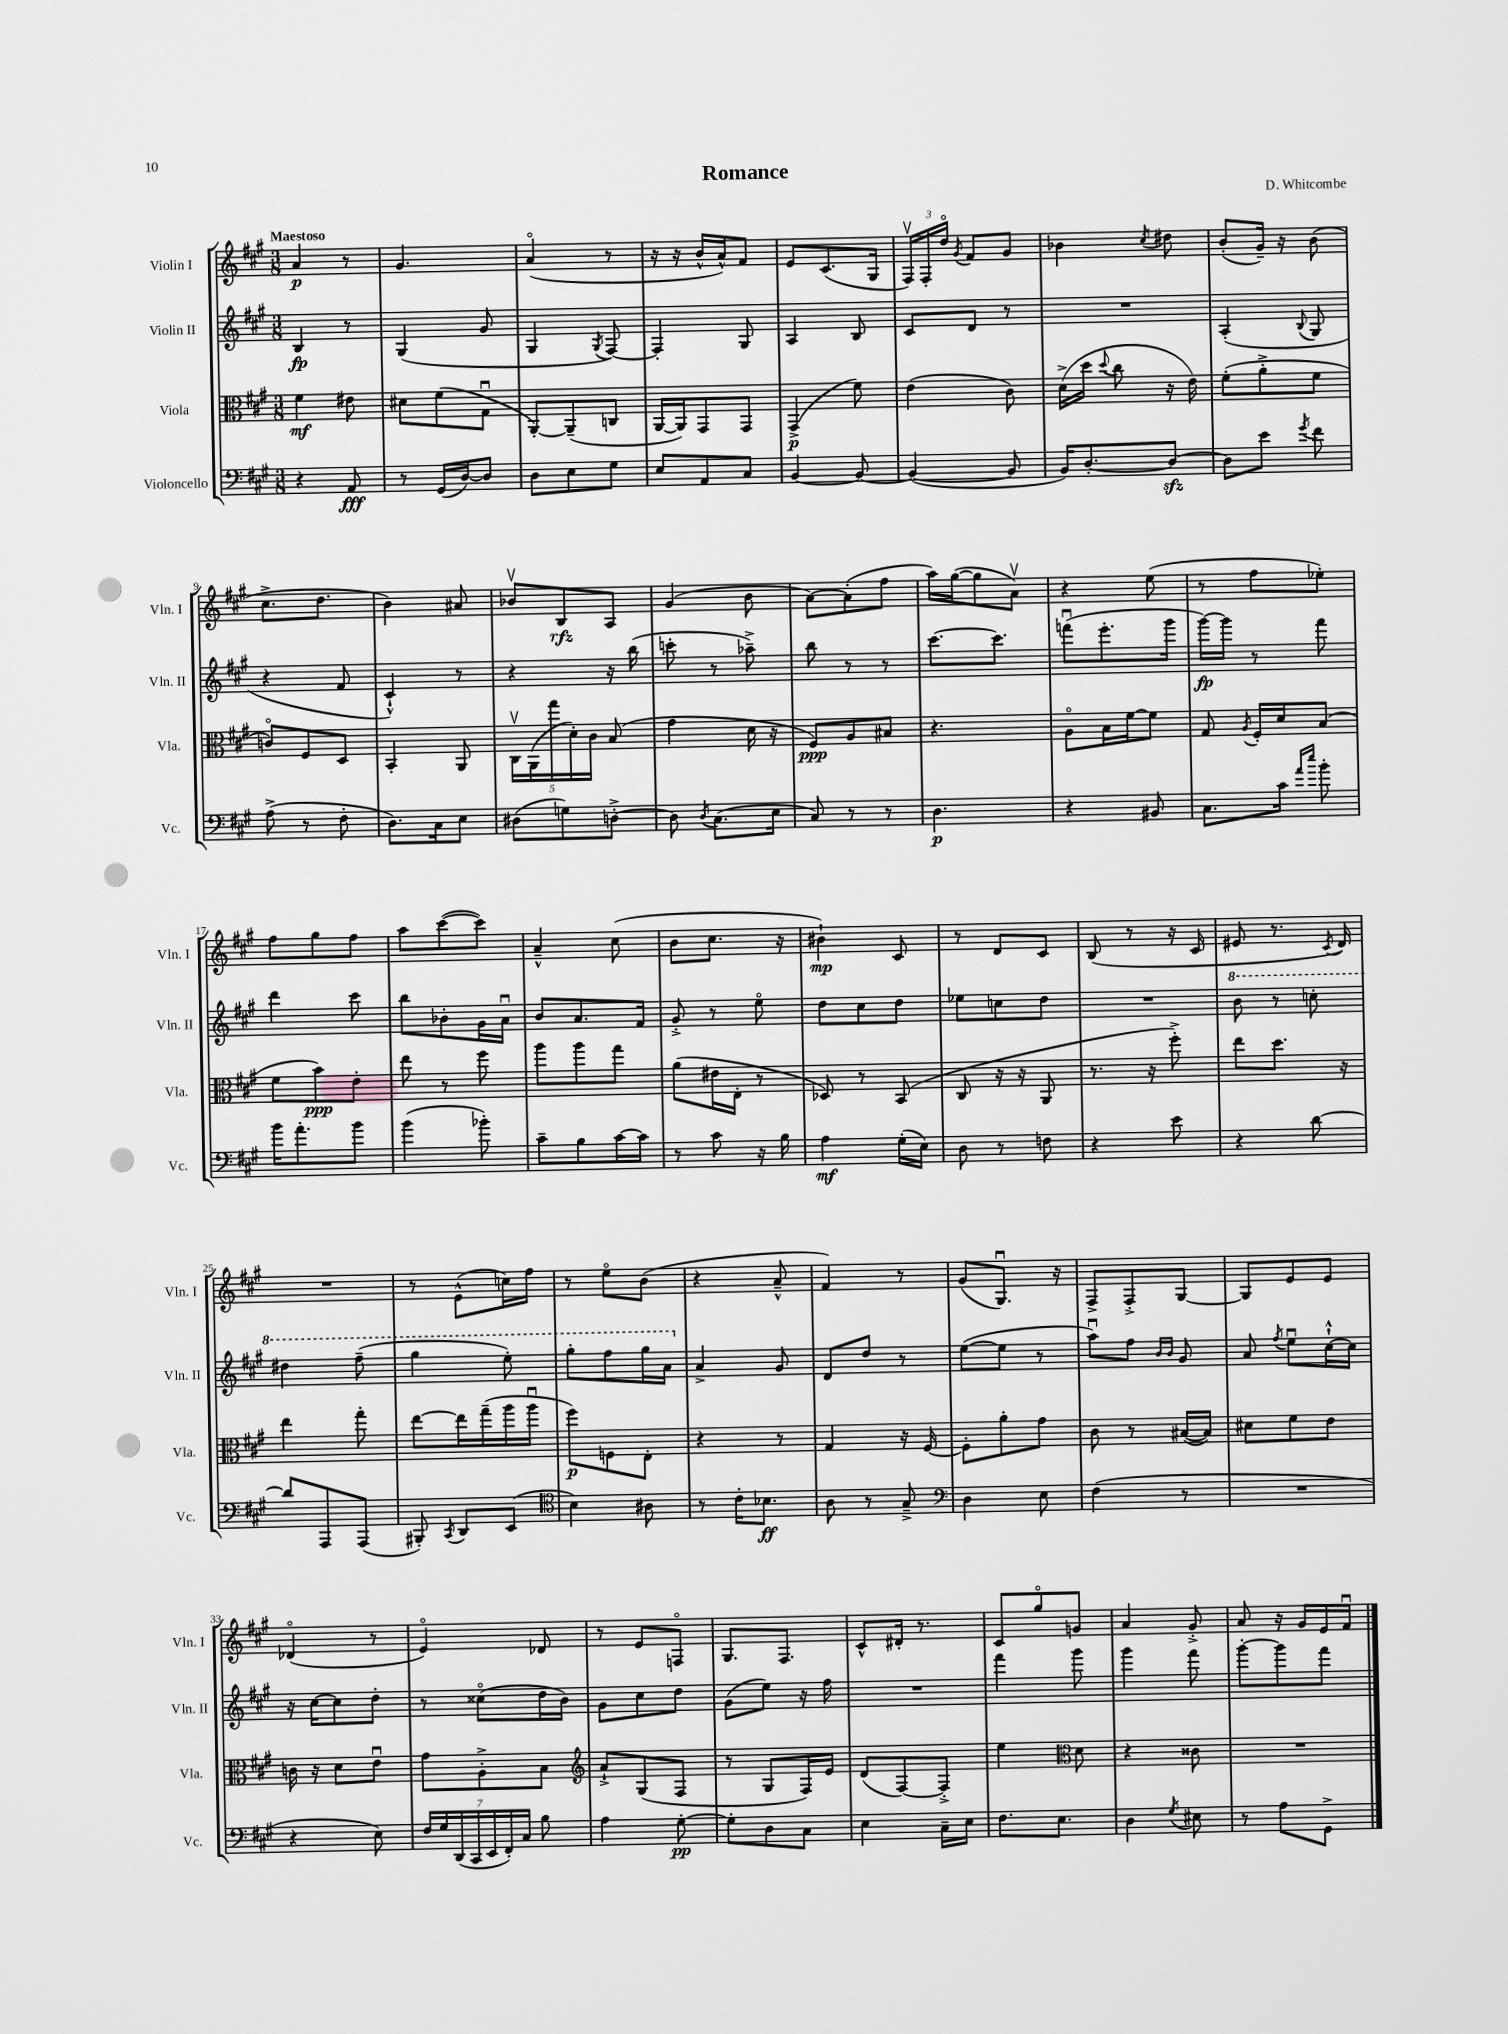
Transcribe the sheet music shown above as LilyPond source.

\header { title = "Romance" composer = "D. Whitcombe" }
<<
\new StaffGroup <<
\new Staff = "s0" \with { instrumentName = "Violin I" shortInstrumentName = "Vln. I" } {
    \clef treble \key a \major \numericTimeSignature \time 3/8 \tempo "Maestoso"
    \autoBeamOff a'4\p r8 |
    gis'4. |
    a'4\flageolet( r8 |
    r16 r16 b'16[-^ a'16-^) fis'8] |
    e'8[ cis'8.( gis16] |
    \tuplet 3/2 { fis16[\upbow) fis16-. d''16]\flageolet } \acciaccatura { gis'8 } fis'8[ gis'8] |
    bes'4 \acciaccatura { cis''8 } dis''8 |
    b'8[-.( gis'16]--) r16 b'8( |
    cis''8.[-> d''8.] |
    b'4) ais'8 |
    bes'8[\upbow b8\rfz a8] |
    gis'4( b'8 |
    a'8[~) a'8-.( fis''8] |
    a''16[) gis''16~( gis''8 a'8]\upbow) |
    r4 e''8( |
    r8 fis''8[ ees''8]-.) |
    fis''8[ gis''8 fis''8] |
    a''8[ cis'''8~( cis'''8]) |
    a'4---^ cis''8( |
    b'8[ cis''8.] r16 |
    bis'4-!\mp) cis'8 |
    r8 d'8[ cis'8] |
    b8( r8 r16 cis'16 |
    eis'8 r8. \acciaccatura { cis'8 } d'16) |
    R4. |
    r8 e'8[-^( c''16) fis''16] |
    r8 e''8[\flageolet b'8]( |
    r4 a'8---^ |
    fis'4) r8 |
    gis'8[( gis8.]\downbow) r16 |
    fis8[-> fis8-.-> gis8]~ |
    gis8[ e'8 e'8] |
    des'4\flageolet( r8 |
    e'4\flageolet) des'8 |
    r8 e'8[ f8]\flageolet |
    gis8.[ fis8.] |
    cis'8[-^ dis'16]-. r8. |
    cis'8[ gis''8\flageolet g'8] |
    a'4 gis'8-.-> |
    a'8 r16 gis'16[ e'16 fis'16]\downbow \bar "|." |
}
\new Staff = "s1" \with { instrumentName = "Violin II" shortInstrumentName = "Vln. II" } {
    \clef treble \key a \major \numericTimeSignature \time 3/8
    \autoBeamOff b4\fp r8 |
    gis4( gis'8 |
    gis4 \acciaccatura { gis8 } fis8~) |
    fis4-. gis8 |
    a4 b8 |
    cis'8[ d'8] r8 |
    R4. |
    a4-.( \appoggiatura { b8 } gis8 |
    r4 fis'8 |
    cis'4-!-^) r8 |
    r4 r16 b''16( |
    c'''8-. r8 aes''8--->) |
    b''8 r8 r8 |
    cis'''8.[~ cis'''8.] |
    f'''8[\downbow( e'''8.-. gis'''16] |
    gis'''16[~\fp) gis'''16] r8 fis'''8 |
    d'''4 cis'''8 |
    b''8[ bes'8-. gis'16 a'16]\downbow |
    b'8[ a'8. fis'16] |
    gis'8-.-> r8 e''8\flageolet |
    d''8[ cis''8 d''8] |
    ees''8[ c''8 d''8] |
    R4. |
    \ottava #1 b''8 r8 c'''8-. |
    dis'''4 fis'''8--( |
    gis'''4 e'''8-.) |
    gis'''8[-. fis'''8 gis'''16 a''16] \ottava #0 |
    a'4-> gis'8 |
    d'8[ d''8] r8 |
    e''8[~( e''8] r8 |
    a''8[\downbow) fis''8] \grace { b'16[ b'16] } gis'8 |
    a'8 \acciaccatura { fis''8 } e''8[\downbow cis''16~-!-^ cis''16] |
    r16 cis''16[~ cis''8 d''8]-. |
    r8 cisis''8[\flageolet( d''16 b'16]) |
    gis'8[ cis''8 d''8] |
    gis'8[( e''8]) r16 fis''16 |
    R4. |
    fis'''4 gis'''8 |
    gis'''4 fis'''8 |
    gis'''8[~-. gis'''8 fis'''8] \bar "|." |
}
\new Staff = "s2" \with { instrumentName = "Viola" shortInstrumentName = "Vla." } {
    \clef alto \key a \major \numericTimeSignature \time 3/8
    \autoBeamOff fis'4\mf eis'8 |
    dis'8[ fis'8( gis8]\downbow |
    a,8[~-.) a,8--( c8] |
    a,16[~ a,16) gis,8 gis,8] |
    gis,4->\p( fis'8) |
    e'4( cis'8) |
    d'16[->( d''16] \appoggiatura { d''8 } cis''8 r16 e'16) |
    fis'8[-.( a'8-.-> fis'8] |
    c'8[\flageolet) fis8 d8] |
    b,4-. a,8 |
    \tuplet 5/4 { cis16[\upbow a,16( gis''16 d'16-.) cis'16] } b8( |
    gis'4 d'16 r16 |
    fis8[\ppp) a8 bis8] |
    r4. |
    a8[\flageolet b16 fis'16~ fis'8] |
    gis8 \acciaccatura { a8 } fis16[-. d'16 b8]( |
    fis'8[ b'8\ppp) e'8]-. |
    e''8 r8 fis''8 |
    a''8[ a''8 gis''8] |
    a'8[( eis'16 e16]-. r8 |
    des8) r8 b,8( |
    cis8 r16 r16 a,8 |
    r8. r16 fis''8-.->) |
    e''8[ d''8.] r16 |
    e''4 gis''8-. |
    e''8[~ e''16 gis''16--( a''16 a''16]\downbow |
    fis''8[\p) f8 e8]-. |
    r4 r8 |
    gis4 r16 fis16~ |
    fis8[-. a'8-. gis'8] |
    cis'8 r8 bis16[~( bis16]) |
    dis'8[ fis'8 e'8] |
    c'16 r16 d'8[ e'8]\downbow |
    gis'8[ a8-.-> b8] |
    \clef treble a'8[-!-> gis8( fis8] |
    r8 gis8[ fis16) e'16] |
    d'8[( fis8~) fis8]-.-> |
    e''4 \clef alto d'8 |
    r4 cisis'8 |
    R4. \bar "|." |
}
\new Staff = "s3" \with { instrumentName = "Violoncello" shortInstrumentName = "Vc." } {
    \clef bass \key a \major \numericTimeSignature \time 3/8
    \autoBeamOff r4 a,8\fff |
    r8 gis,16[( d16~) d8] |
    d8[ e8 gis8] |
    e8[ a,8 cis8] |
    b,4~ b,8~ |
    b,4~( b,8 |
    b,16[) d8.~-. d8]~\sfz |
    d8[ e'8] \acciaccatura { gis'8 } fis'8 |
    a8->( r8 fis8-. |
    d8.[) cis16 e8] |
    dis8[( g8) d8]~-.-> |
    d8 \acciaccatura { d8 } cis8.[( e16] |
    cis8) r8 r8 |
    d4.\p |
    r4 bis,8 |
    cis8.[ cis'16] \grace { a'16[ e''16] } b'8-. |
    b'16[ a'8.-. b'8] |
    b'4( bes'8-.) |
    cis'8[-- b8 cis'16~ cis'16] |
    r8 cis'8 r16 b16 |
    a4\mf gis16[-.( e16]) |
    d8 r8 f8 |
    r4 e'8 |
    r4 d'8~ |
    d'8[ a,,8 a,,8]( |
    bis,,8-.) \acciaccatura { cis,8 } d,8[ e,8]( |
    \clef tenor b4) ais8 |
    r8 cis'16[-. bes8.]\ff |
    a8 r8 gis8---> |
    \clef bass d4 e8 |
    fis4( r8 |
    R4. |
    r4 e8) |
    \tuplet 7/4 { fis16[ gis16 d,16( cis,16 e,16 fis,16-.) cis16] } b8 |
    a4 gis8~-.\pp |
    gis8[-. d8 cis8] |
    e4 cis16[-- e16] |
    fis8.[ e8.] |
    d4 \acciaccatura { gis8 } eis8 |
    r8 a8[ gis,8]-> \bar "|." |
}
>>
>>
